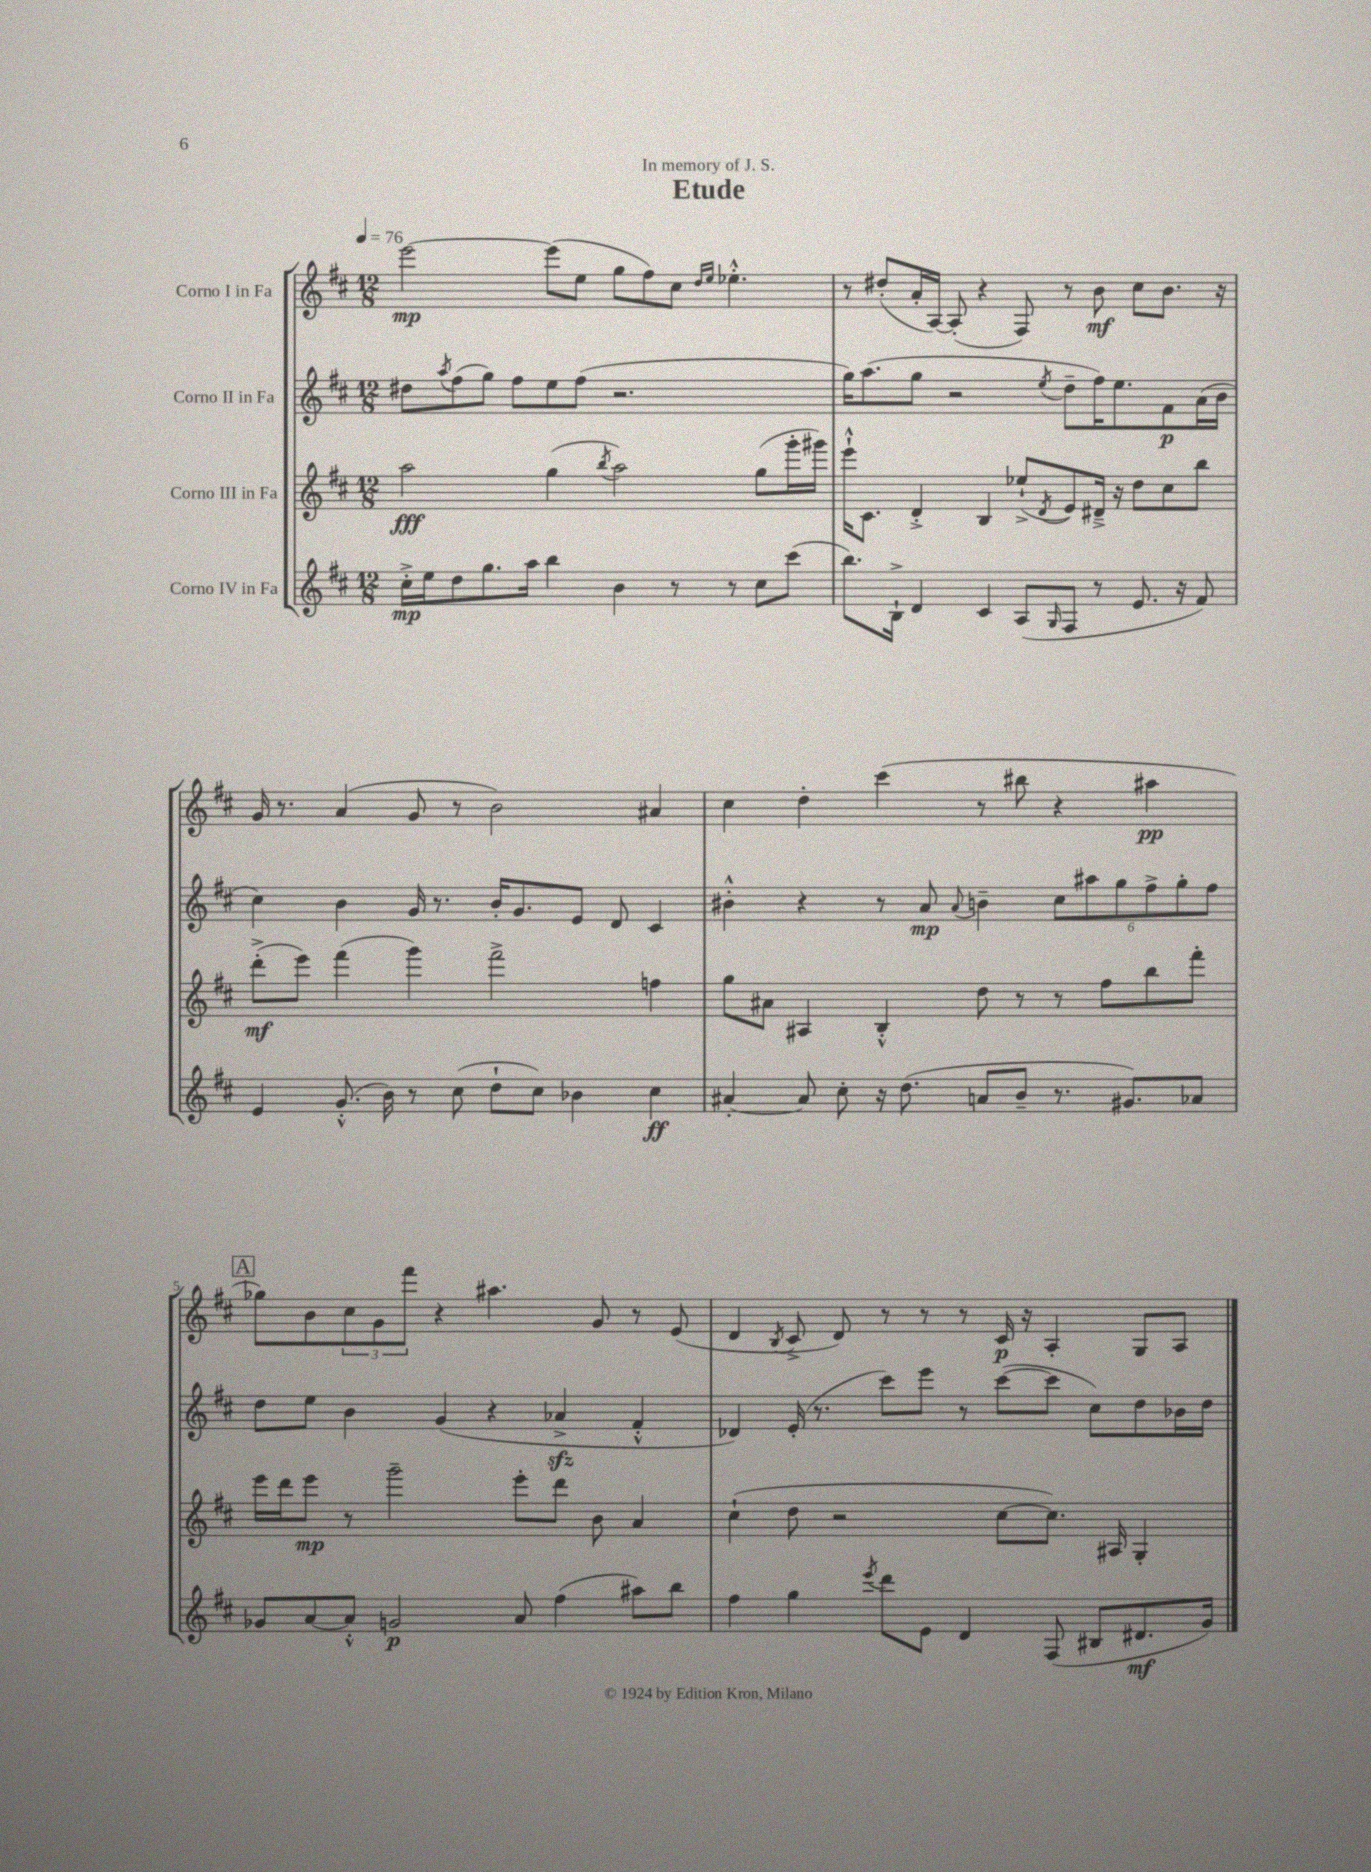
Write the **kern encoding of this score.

**kern	**kern	**kern	**kern
*staff4	*staff3	*staff2	*staff1
*clefG2	*clefG2	*clefG2	*clefG2
*k[f#c#]	*k[f#c#]	*k[f#c#]	*k[f#c#]
*M12/8	*M12/8	*M12/8	*M12/8
*MM76	*MM76	*MM76	*MM76
16cc#'^	2aa	8dd#	[2eee
16ee	.	.	.
.	.	8qaa	.
8dd	.	(8ff#	.
8.gg	.	8gg)	.
.	.	8ff#	.
16aa	.	.	.
4bb	(4gg	8ee	(8eee]
.	.	(8ff#	8ee
.	8qbb	.	.
4b	2aa)	2.r	8gg
.	.	.	8ff#)
8r	.	.	8cc#
.	.	.	16qqdd
.	.	.	16qqee
8r	.	.	4.ee-'^^
8cc#	(8gg	.	.
(8ccc#	16ggg'	.	.
.	16ggg#)	.	.
=	=	=	=
8.bb)	16eee`^^	16gg)	8r
.	8.c#	(8.aa	.
.	.	.	(8dd#'
16B`^	.	.	.
4d	4d'^	8gg	16a'
.	.	.	[16A)
.	.	2r	(8A']
4c#	4B	.	4r
(8A	(8ee-`^	.	8F#)
16qqG	8qd	8qee	.
8F#	8e)	8dd~	8r
8r	16d#~^	16ff#)	8b
.	16r	8.ee	.
8.e	8dd	.	8cc#
.	8cc#	8f#	8.b
16r	.	.	.
8f#)	8bb	(16a	.
.	.	16b	16r
=	=	=	=
4e	(8ddd'^	4cc#)	16g
.	.	.	8.r
.	8eee)	.	.
(8.g'^^	(4fff#	4b	(4a
16b)	.	.	.
8r	4ggg)	16g	8g
.	.	8.r	.
(8cc#	.	.	8r
8dd`	2fff#^	16b'	2b)
.	.	8.g	.
8cc#)	.	.	.
4b-	.	8e	.
.	.	8d	.
4cc#	4ff	4c#	4a#
=	=	=	=
[4a#'	8gg	4b#'^^	4cc#
.	8a#	.	.
8a#]	4A#	4r	4dd'
8cc#'	.	.	.
16r	4B'^^	8r	(4ccc#
(8.dd	.	.	.
.	.	8a	.
.	.	8qqa	.
8a	8dd	4b~	8r
8b~	8r	.	8bb#
8.r	8r	12cc#	4r
.	.	12aa#	.
.	8ff#	.	.
.	.	12gg	.
8.g#)	.	.	.
.	8bb	12ff#^	4aa#
.	.	12gg'	.
8a-	8fff#'	.	.
.	.	12ff#	.
=	=	=	=
8g-	16eee	8dd	8gg-)
.	16ddd	.	.
[8a	8eee	8ee	8b
8a'^^]	8r	4b	12cc#
.	.	.	12g
2g	2ggg~	.	.
.	.	.	12fff#
.	.	(4g	4r
.	.	4r	4.aa#
8a	8eee'	.	.
(4ff#	8ddd	4a-^	.
.	8b	.	8g
8aa#)	4a	4f#'^^	8r
8bb	.	.	(8e
=	=	=	=
4ff#	(4cc#`	4d-)	4d
.	.	.	8qB
4gg	8dd	(16e'	8c#^
.	.	8.r	.
.	2r	.	8d)
8qeee	.	.	.
8ddd	.	8ccc#)	8r
8e	.	8eee	8r
4d	.	8r	8r
.	[8cc#	([8ccc#	16c#
.	.	.	16r
(8F#	8.cc#])	8ccc#]	4A'
8B#	.	8cc#)	.
.	16A#	.	.
8.d#	4G'	8dd	8G
.	.	16b-	8A
16g)	.	16dd	.
==	==	==	==
*-	*-	*-	*-
